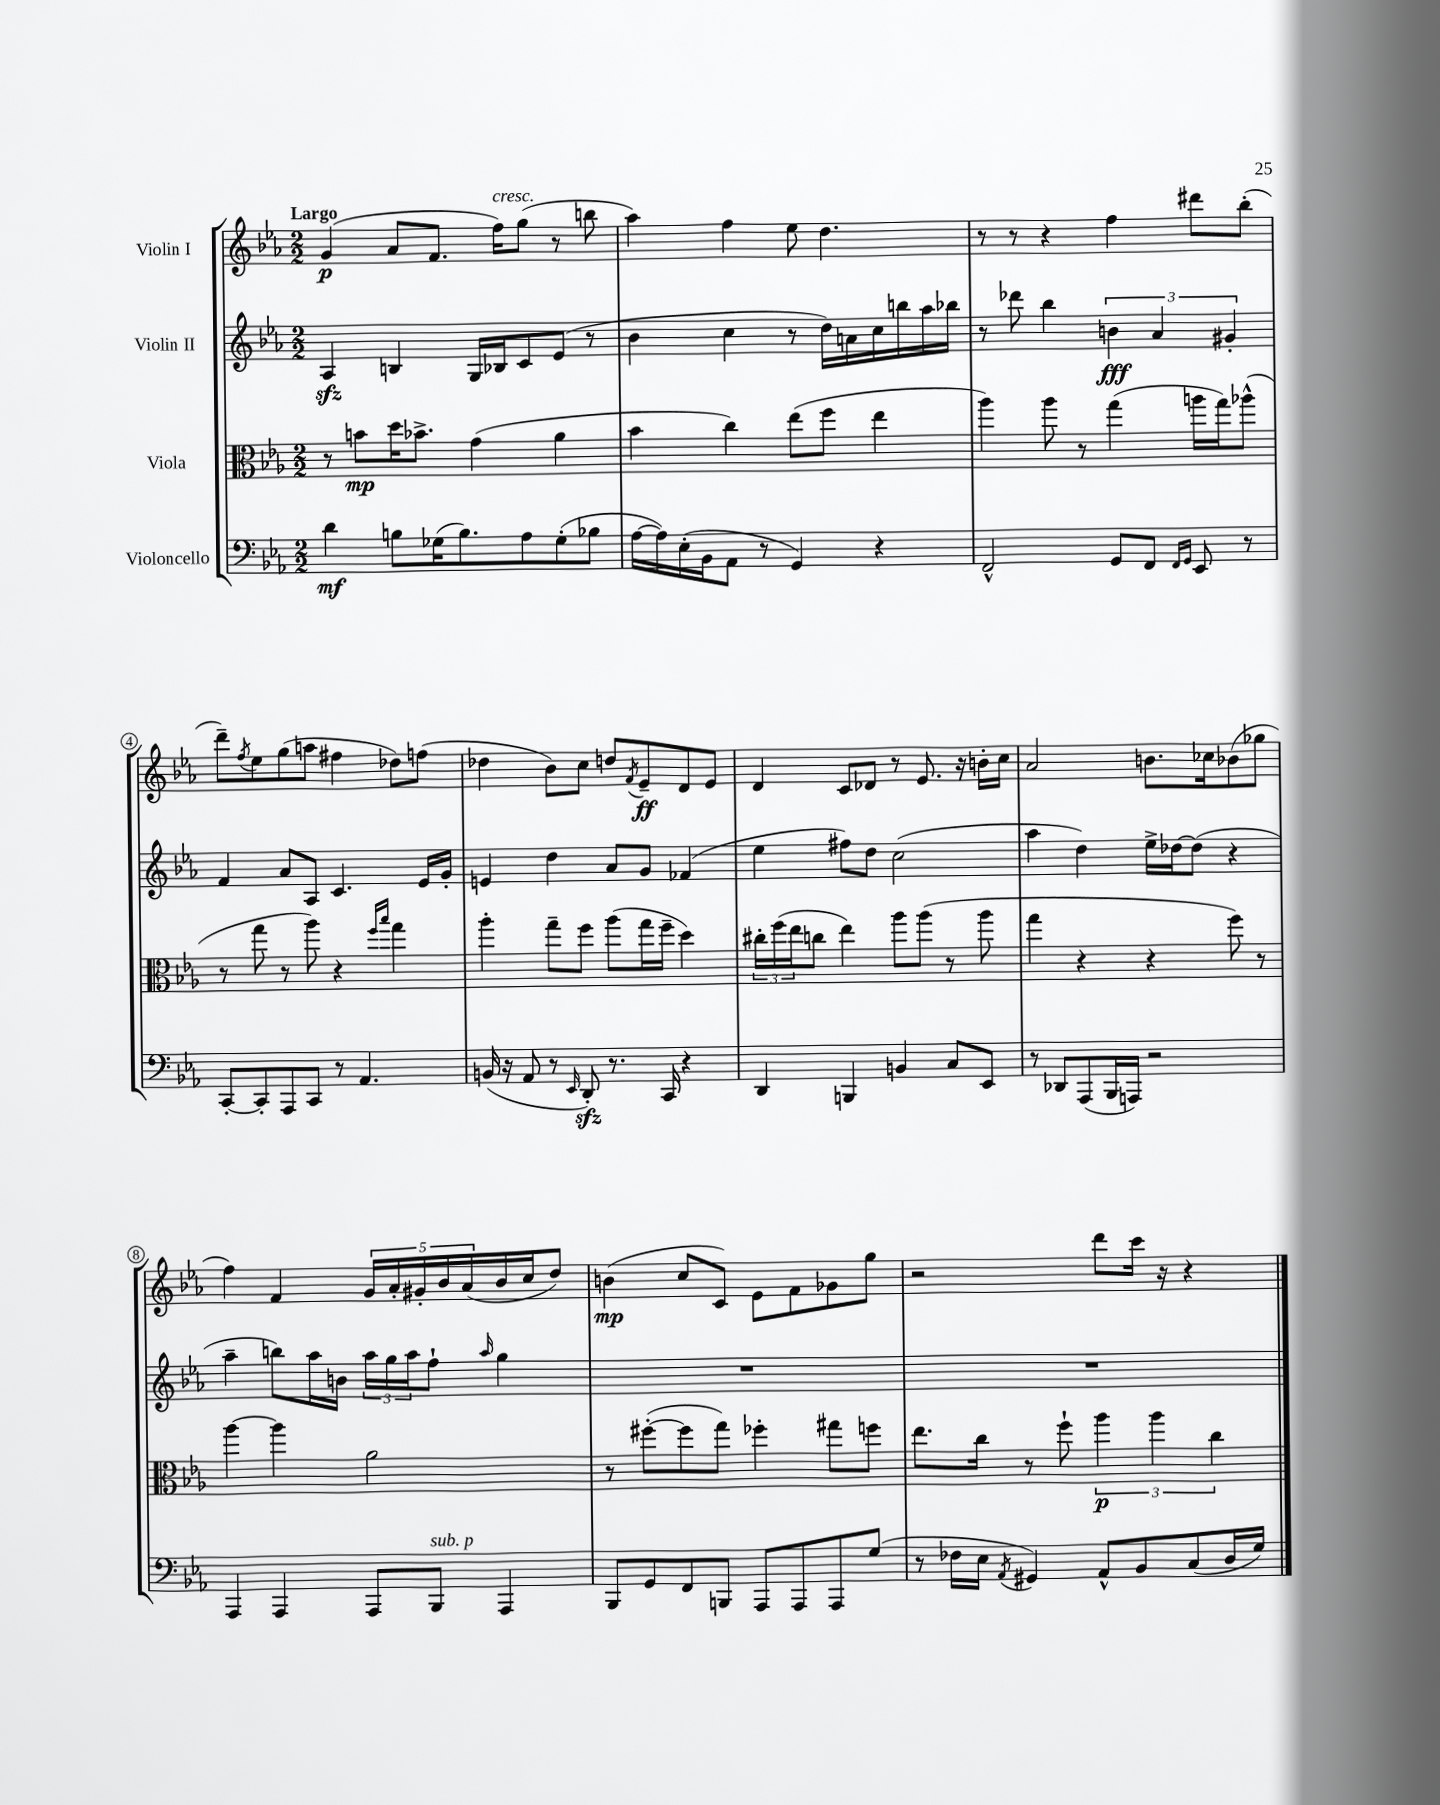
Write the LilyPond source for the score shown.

<<
\new StaffGroup <<
\new Staff = "s0" \with { instrumentName = "Violin I" } {
    \clef treble \key ees \major \numericTimeSignature \time 2/2 \tempo "Largo"
    g'4\p( aes'8 f'8. f''16^\markup { \italic "cresc." }) g''8( r8 b''8 |
    aes''4) f''4 ees''8 d''4. |
    r8 r8 r4 f''4 dis'''8 bes''8-.( |
    d'''8--) \acciaccatura { f''8 } ees''8 g''8( a''8 fis''4 des''8) f''8( |
    des''4 bes'8) c''8 d''8 \acciaccatura { f'8 } ees'8--\ff d'8 ees'8 |
    d'4 c'8 des'8 r8 ees'8. r16 b'16-. c''16 |
    aes'2 b'8. ces''16 bes'8( ges''8 |
    f''4) f'4 \tuplet 5/4 { g'16 aes'16-. gis'16-. bes'16 aes'16( } bes'16 c''16 d''8) |
    b'4\mp( c''8 c'8) ees'8 f'8 ges'8 g''8 |
    r2 d'''8 c'''16 r16 r4 \bar "|." |
}
\new Staff = "s1" \with { instrumentName = "Violin II" } {
    \clef treble \key ees \major \numericTimeSignature \time 2/2
    aes4\sfz b4 g16 bes16 c'8 ees'8( r8 |
    bes'4 c''4 r8 d''16) a'16 c''16 b''16 aes''16 bes''16 |
    r8 des'''8 bes''4 \tuplet 3/2 { b'4\fff aes'4 gis'4-. } |
    f'4 aes'8 aes8 c'4. ees'16 g'16-. |
    e'4 d''4 aes'8 g'8 fes'4( |
    ees''4 fis''8) d''8 c''2( |
    aes''4 d''4) ees''16-> des''16~ des''8( r4 |
    aes''4-- b''8) aes''16 b'16 \tuplet 3/2 { aes''16 g''16 aes''16 } f''8-! \grace { aes''16 } g''4 |
    R1 |
    R1 \bar "|." |
}
\new Staff = "s2" \with { instrumentName = "Viola" } {
    \clef alto \key ees \major \numericTimeSignature \time 2/2
    r8 b'8\mp d''16 bes'8.-> g'4( aes'4 |
    bes'4 c''4) ees''8( f''8 ees''4 |
    aes''4) aes''8 r8 g''4( a''16 g''16) aes''8-^( |
    r8 g''8 r8 aes''8) r4 \grace { f''16 bes''16 } g''4 |
    aes''4-. g''8-- f''8 aes''8( g''16 f''16-- d''4) |
    \tuplet 3/2 { cis''16-. f''16( ees''16 } c''8 ees''4) aes''8 aes''8( r8 aes''8 |
    g''4 r4 r4 f''8) r8 |
    aes''4~ aes''4 aes'2 |
    r8 fis''8~-.( fis''8 g''8) fes''4-. gis''8 f''8 |
    ees''8. c''16 r8 f''8-! \tuplet 3/2 { aes''4\p aes''4 c''4 } \bar "|." |
}
\new Staff = "s3" \with { instrumentName = "Violoncello" } {
    \clef bass \key ees \major \numericTimeSignature \time 2/2
    d'4\mf b8 ges16( b8.) aes8 ges8-.( bes8 |
    aes16~ aes16) ees16-.( bes,16 aes,8 r8 g,4) r4 |
    f,2-^ g,8 f,8 \grace { f,16 g,16 } ees,8 r8 |
    c,8~-. c,8-. aes,,8 c,8 r8 aes,4. |
    b,16( r16 aes,8 r8 \grace { ees,16 } d,8-.\sfz) r8. c,16 r4 |
    d,4 b,,4 b,4 c8 ees,8 |
    r8 des,8 aes,,8( bes,,16 a,,16) r2 |
    aes,,4 aes,,4 aes,,8 bes,,8^\markup { \italic "sub. p" } aes,,4 |
    bes,,8 g,8 f,8 b,,8 aes,,8 aes,,8 aes,,8 g8( |
    r8 fes16 ees16 \acciaccatura { aes,8 } gis,4) aes,8-^ bes,8 c8( d16 g16) \bar "|." |
}
>>
>>
\layout { \context { \Score \override BarNumber.stencil = #(make-stencil-circler 0.1 0.3 ly:text-interface::print) } }
